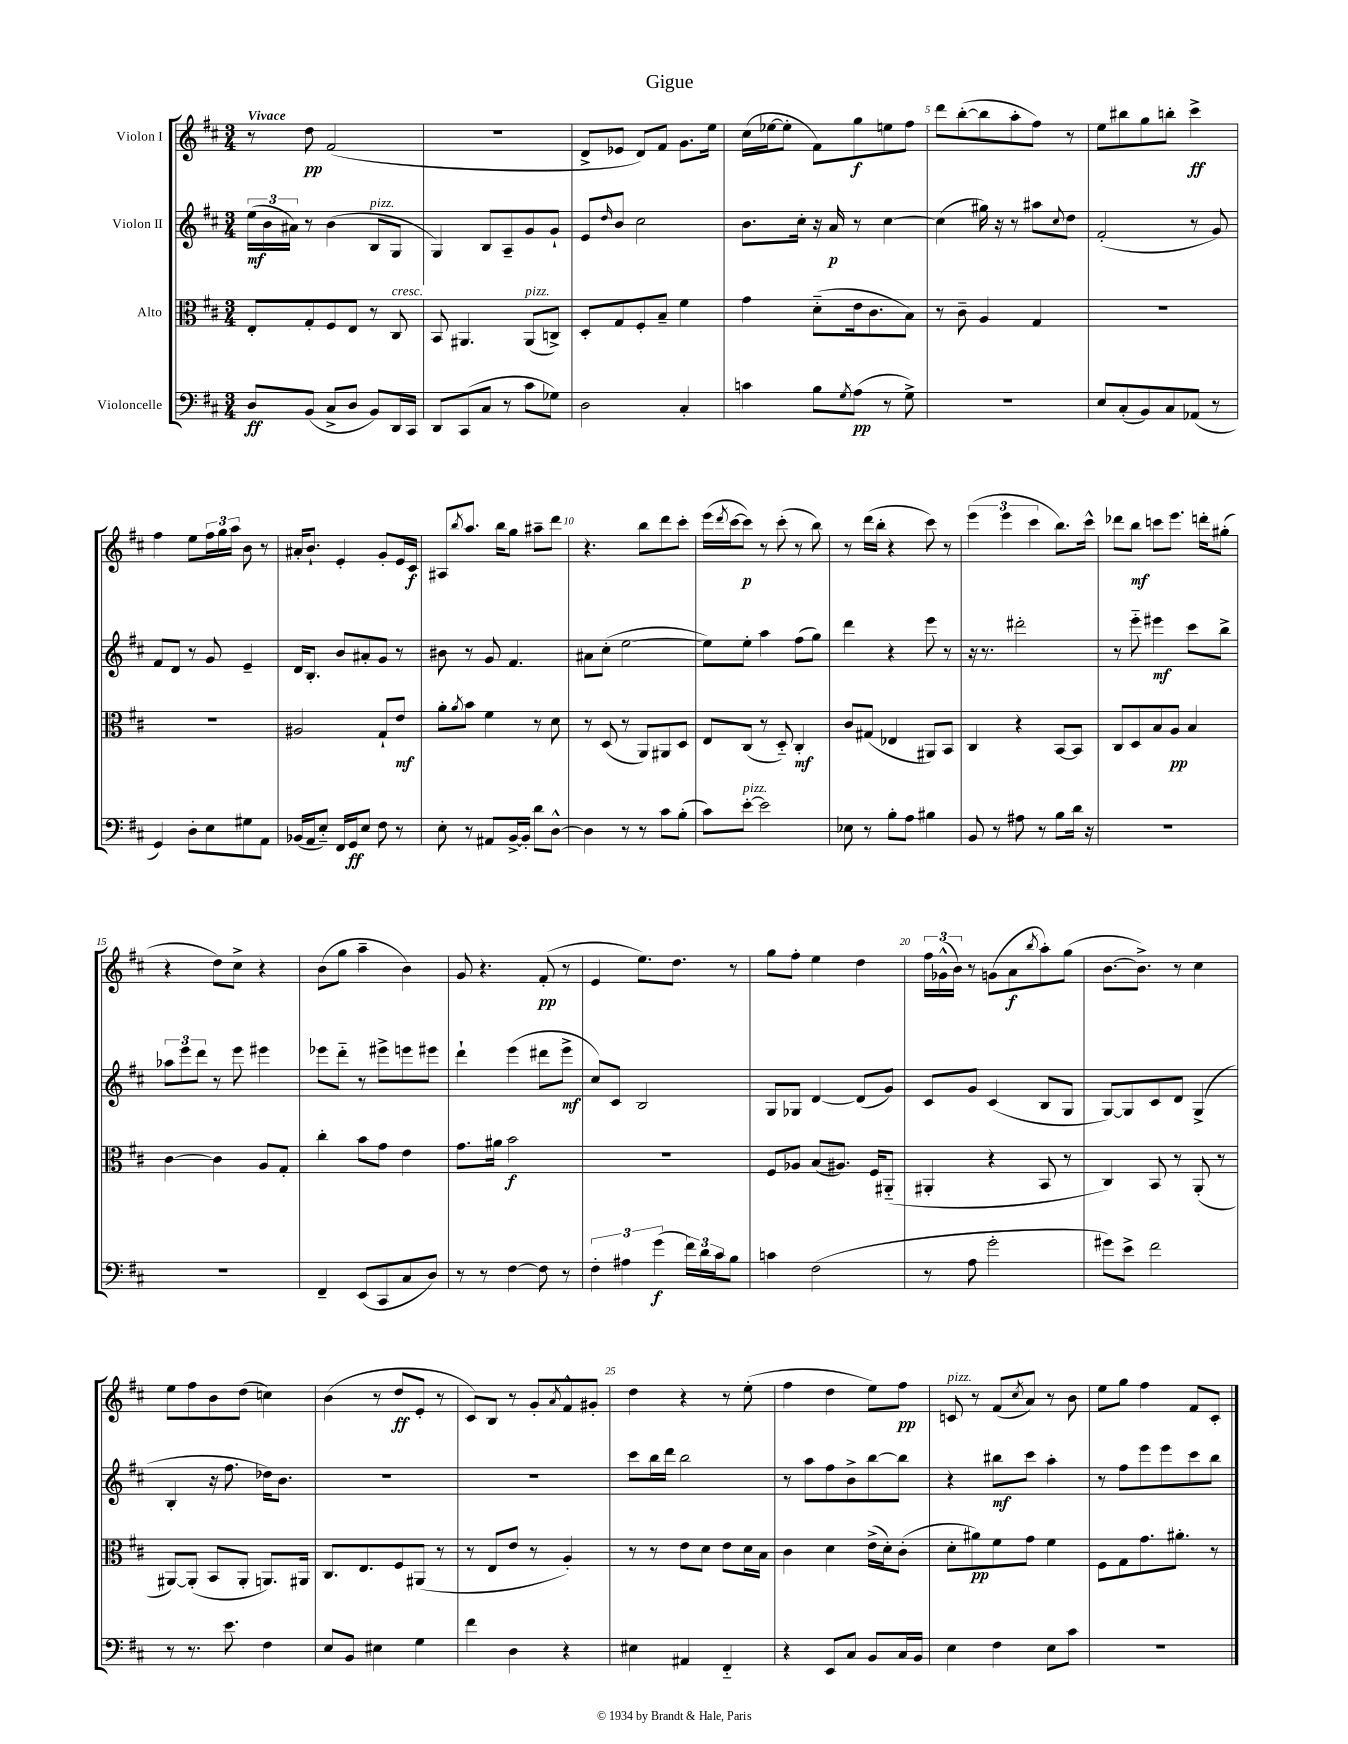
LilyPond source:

\header { title = "Gigue" }
<<
\new StaffGroup <<
\new Staff = "s0" \with { instrumentName = "Violon I" } {
    \clef treble \key d \major \numericTimeSignature \time 3/4 \tempo "Vivace"
    r8 d''8\pp fis'2( |
    R2. |
    d'8-> ees'8 d'8) fis'8 g'8. e''16 |
    cis''16( ees''16~ ees''8-. fis'8) g''8\f e''8 fis''8 |
    d'''8 b''8~-.( b''8 a''8-. fis''8) r8 |
    e''8 bis''8 g''8 b''8-. cis'''4->\ff |
    fis''4 e''8 \tuplet 3/2 { fis''16 g''16 a''16 } b'8 r8 |
    ais'16-. b'8.-! e'4-. g'8-. e'16 cis'16\f |
    ais8 \acciaccatura { b''8 } a''8. b''16 g''8 ais''8-- d'''8 |
    r4. b''8 d'''8 cis'''8-. |
    e'''16( \acciaccatura { d'''8 } cis'''16~ cis'''8\p) r8 cis'''8-.( r8 b''8) |
    r8 d'''16( b''16-. r4 cis'''8) r8 |
    \tuplet 3/2 { e'''4( e'''4 cis'''4 } b''8.) cis'''16-^ |
    des'''8 b''8\mf c'''8 e'''8. d'''16-. gis''8-.( |
    r4 d''8) cis''8-> r4 |
    b'8( g''8 a''4-- b'4) |
    g'8 r4. fis'8-.\pp( r8 |
    e'4 e''8.) d''8. r8 |
    g''8 fis''8-. e''4 d''4 |
    \tuplet 3/2 { fis''16 ges'16-^( b'16) } r8 g'8( a'8\f \acciaccatura { b''8 } a''8-.) g''8( |
    b'8.~ b'8.->) r8 cis''4 |
    e''8 fis''8 b'8 d''8( c''4) |
    b'4( r8 d''8\ff e'8-. r8 |
    cis'8) b8 r8 g'8-. \acciaccatura { a'8 } fis'8-^ gis'8-. |
    d''4 r4 r8 e''8-.( |
    fis''4 d''4 e''8) fis''8\pp |
    c'8^\markup { \italic "pizz." } r8 fis'8( \acciaccatura { cis''8 } a'8) r8 b'8 |
    e''8 g''8 fis''4 fis'8 cis'8-. \bar "|." |
}
\new Staff = "s1" \with { instrumentName = "Violon II" } {
    \clef treble \key d \major \numericTimeSignature \time 3/4
    \tuplet 3/2 { e''16\mf( b'16 ais'16) } r8 b'4( b8^\markup { \italic "pizz." } g8 |
    g4) b8 a8-- g'8 g'8-! |
    e'8 \grace { d''16 } b'8 cis''2 |
    b'8. cis''16-. r16 a'16\p r8 cis''4~ |
    cis''4( gis''16) r16 r8 ais''8 \appoggiatura { cis''8 } d''8 |
    fis'2-.( r8 g'8) |
    fis'8 d'8 r8 g'8 e'4-- |
    d'16 b8.-. b'8 ais'8-. g'8 r8 |
    bis'8 r8 g'8 fis'4. |
    ais'8 cis''8-.( e''2~ |
    e''8) e''8-. a''4 fis''8( g''8) |
    d'''4 r4 e'''8 r8 |
    r16 r8. dis'''2-. |
    r8 e'''8-_ eis'''4\mf cis'''8 b''8-> |
    \tuplet 3/2 { aes''8 e'''8 d'''8 } r8 e'''8 eis'''4 |
    ees'''8 d'''8-_ r8 eis'''8-> e'''8 eis'''8 |
    d'''4-! e'''4( dis'''8 e'''8->\mf |
    cis''8) cis'8 b2 |
    g8 ges8 d'4~ d'8( g'8) |
    cis'8 g'8 cis'4( b8 g8 |
    g8~) g8 cis'8 d'8 g4->( |
    b4-. r16 fis''8. des''16) b'8. |
    R2. |
    R2. |
    cis'''8 b''16 d'''16 b''2 |
    r8 a''8 fis''8 b'8-> b''8~ b''8 |
    r4 bis''8\mf cis'''8 a''4-. |
    r8 fis''8 e'''8 e'''8 cis'''8 b''8 \bar "|." |
}
\new Staff = "s2" \with { instrumentName = "Alto" } {
    \clef alto \key d \major \numericTimeSignature \time 3/4
    e8-. g8-. fis8 e8 r8 cis8^\markup { \italic "cresc." } |
    b,8 ais,4. ais,8^\markup { \italic "pizz." }( c8->) |
    d8-. g8 fis8-. b8-- fis'4 |
    g'4 d'8-_( e'16 cis'8. b8) |
    r8 cis'8-- a4 g4 |
    R2. |
    R2. |
    ais2 g8-! e'8\mf |
    a'8-. \acciaccatura { a'8 } b'8 fis'4 r8 d'8 |
    r8 d8( r8 a,8) ais,8 d8 |
    e8 cis8( r8 d8-_) cis4-.\mf |
    cis'8 gis8( ees4 ais,8) b,8 |
    cis4 r4 b,8~ b,8 |
    cis8 d8 b8 a8\pp b4 |
    cis'4~ cis'4 a8 g8-. |
    cis''4-. b'8 g'8 e'4 |
    g'8. ais'16 b'2\f |
    R2. |
    fis8 aes8 b8( ais8.) fis16 ais,8-_( |
    ais,4-. r4 b,8 r8 |
    cis4) b,8 r8 a,8-.( r8 |
    ais,8~) ais,8-.( b,8 ais,8-. a,8.) ais,16 |
    cis8. e8. fis8 ais,8( r8 |
    r8 e8 e'8 r8 a4-.) |
    r8 r8 e'8 d'8 e'8 d'16 b16 |
    cis'4 d'4 e'16->( d'16-.) cis'8-.( |
    d'8-. ais'8\pp) fis'8 g'8 fis'4 |
    fis8 g8 g'8. ais'8.-. r8 \bar "|." |
}
\new Staff = "s3" \with { instrumentName = "Violoncelle" } {
    \clef bass \key d \major \numericTimeSignature \time 3/4
    d8\ff b,8( cis8-> d8 b,8) d,16 cis,16 |
    d,8 cis,8( cis8 r8 cis'8 ges8) |
    d2 cis4-. |
    c'4 b8 \acciaccatura { g8 } a8\pp( r8 g8->) |
    R2. |
    e8 cis8-.( b,8) cis8 aes,8( r8 |
    g,4) d8-. e8 gis8 a,8 |
    bes,16( a,16 e8-_) fis,16 g,16\ff e8 fis8 r8 |
    e8-. r8 ais,8 b,16~-> b,16-. d'8 d8~-^ |
    d4 r8 r8 cis'8 b8-.( |
    cis'8) e'8~-.^\markup { \italic "pizz." } e'2 |
    ees8 r8 b8-. a8 bis4 |
    b,8 r8 ais8 r8 b8 d'16 r16 |
    R2. |
    R2. |
    fis,4-- e,8( cis,8 cis8 d8) |
    r8 r8 fis4~ fis8 r8 |
    \tuplet 3/2 { fis4-. ais4 g'4\f( } \tuplet 3/2 { fis'16) d'16 cis'16 } b8 |
    c'4 fis2( |
    r8 a8 g'2-. |
    gis'8) e'8-> fis'2 |
    r8 r8. e'8. fis4 |
    e8 b,8 eis4 g4 |
    fis'4 d4 r4 |
    eis4 ais,4 fis,4-_ |
    r4 e,8 cis8 b,8 cis16 b,16 |
    e4 fis4 e8 cis'8 |
    R2. \bar "|." |
}
>>
>>
\layout { \context { \Score \override BarNumber.break-visibility = ##(#f #t #t) barNumberVisibility = #(every-nth-bar-number-visible 5) } }
